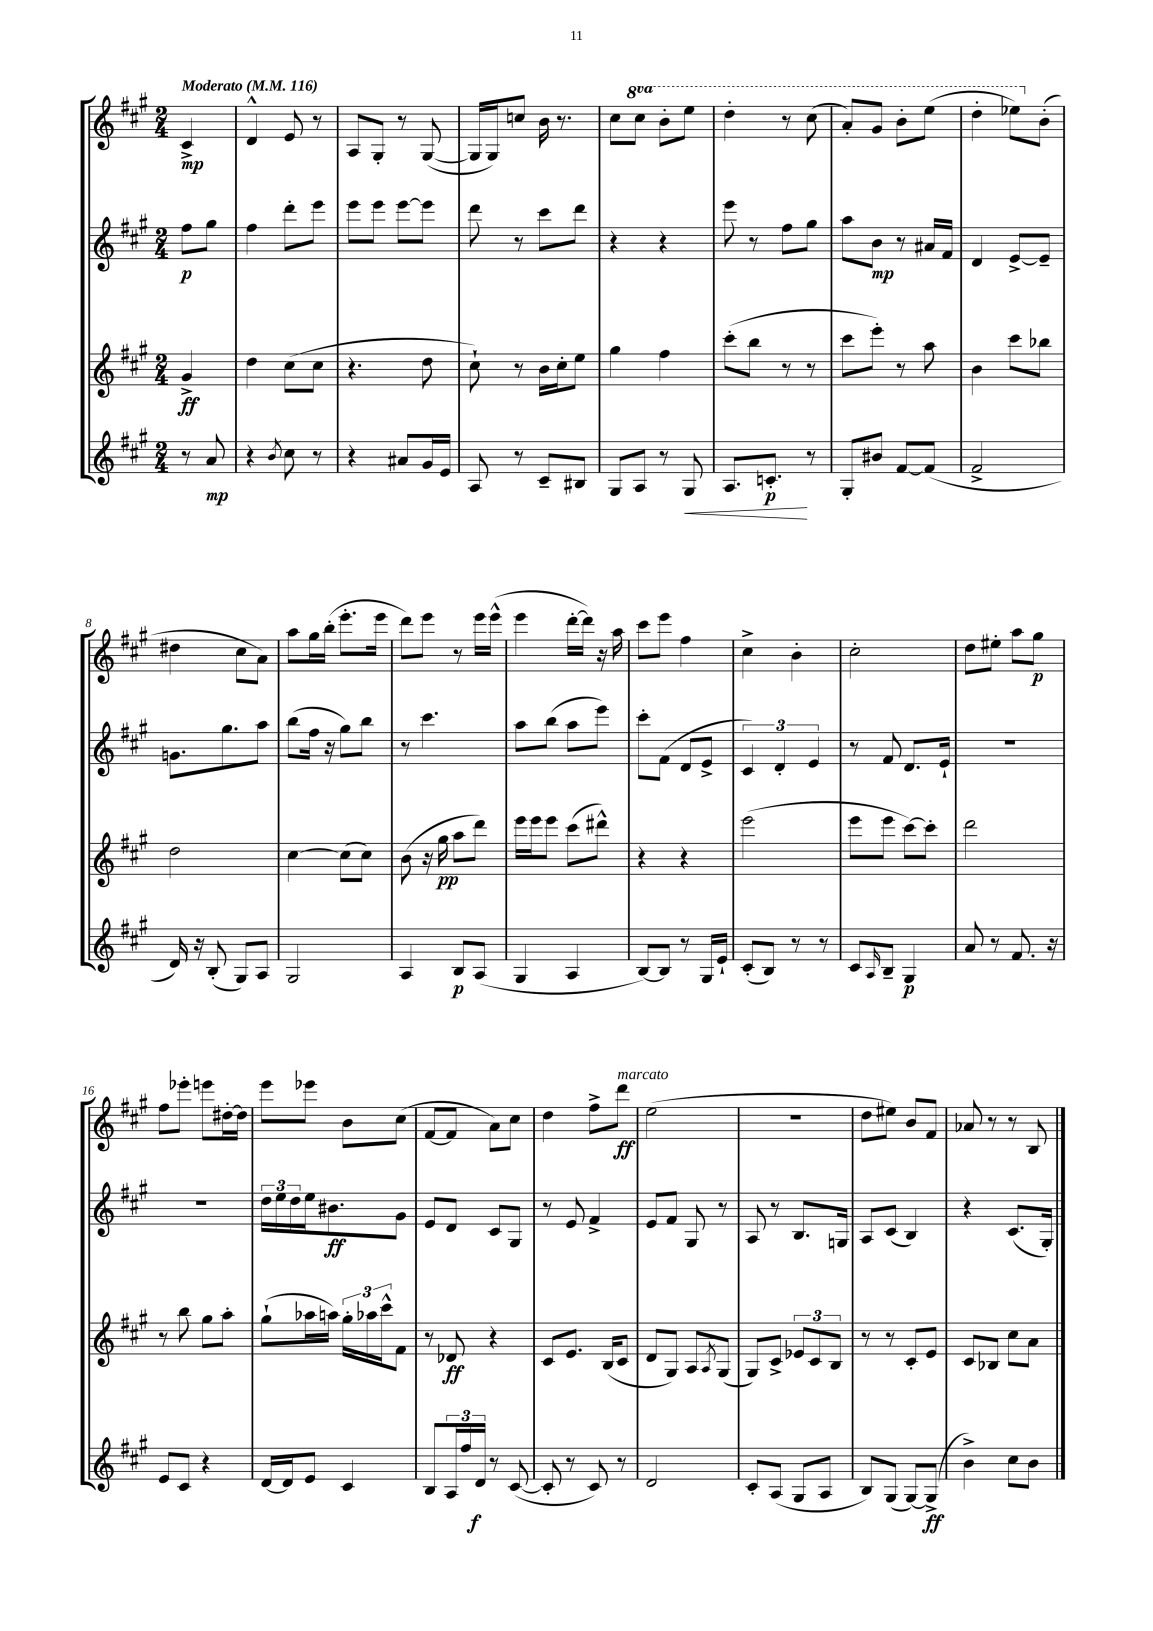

**kern	**kern	**kern	**kern
*staff4	*staff3	*staff2	*staff1
*clefG2	*clefG2	*clefG2	*clefG2
*k[f#c#g#]	*k[f#c#g#]	*k[f#c#g#]	*k[f#c#g#]
*M2/4	*M2/4	*M2/4	*M2/4
*MM116	*MM116	*MM116	*MM116
8r	4g#^/	8ff#\L	4c#^/
8a/	.	8gg#\J	.
=	=	=	=
4r	4dd\	4ff#\	4d^^/
8qb/	.	.	.
8cc#\	(8cc#\L	8ddd'\L	8e/
8r	8cc#\J	8eee\J	8r
=	=	=	=
4r	4.r	8eee\L	8A/L
.	.	8eee\J	8G#'/J
8a#/L	.	[8eee\L	8r
16g#/L	8dd\	8eee\]J	([8G#/
16e/JJ	.	.	.
=	=	=	=
8A/	8cc#`\)	8ddd\	16G#/]LL
.	.	.	16G#/J)
8r	8r	8r	8cc/J
8c#~/L	16b\LL	8ccc#\L	16b\
.	16cc#'\J	.	8.r
8B#/J	8ee\J	8ddd\J	.
=	=	=	=
8G#/L	4gg#\	4r	8cc#\L
8A/J	.	.	8ccc#\J
8r	4ff#\	4r	8bb'\L
8G#/	.	.	8eee\J
=	=	=	=
8.A/L	(8ccc#'\L	8eee\	4ddd'\
.	8bb\J	8r	.
8.c'/J	.	.	.
.	8r	8ff#\L	8r
8r	8r	8gg#\J	(8ccc#\
=	=	=	=
8G#'/L	8ccc#\L	8aa\L	8aa'/L)
8b#/J	8eee'\J)	8b\J	8gg#/J
[8f#/L	8r	8r	8bb'\L
(8f#/]J	8aa\	16a#/LL	(8eee\J
.	.	16f#/JJ	.
=	=	=	=
2f#^/	4b\	4d/	4ddd'\
.	8ccc#\L	[8e^/L	8eee-\L)
.	8bb-\J	8e~/]J	(8b'\J
=	=	=	=
16d/)	2dd\	8.g\L	4dd#\
16r	.	.	.
(8B'/	.	.	.
.	.	8.gg#\	.
8G#/L)	.	.	8cc#\L
8A/J	.	8aa\J	8a\J)
=	=	=	=
2G#/	[4cc#\	(8bb\L	8aa\L
.	.	16ff#\Jk	16gg#\L
.	.	16r	(16bb'\JJ
.	(8cc#\]L	8gg#\L)	8.eee'\L
.	8cc#\J)	8bb\J	.
.	.	.	16eee\Jk
=	=	=	=
4A/	(8b\	8r	8ddd\L)
.	16r	4.ccc#\	8eee\J
.	16gg#\	.	.
8B/L	8aa\L	.	8r
(8A/J	8ddd\J)	.	16eee\LL
.	.	.	(16eee^^\JJ
=	=	=	=
4G#/	16eee\LL	8aa\L	4eee\
.	16eee\J	.	.
.	8eee\J	(8bb\J	.
4A/	(8ccc#\L	8aa\L	[16ddd'\LL
.	.	.	16ddd\]JJ)
.	8ddd#^^\J)	8eee\J)	16r
.	.	.	16aa\
=	=	=	=
[8B/L)	4r	8ccc#'\L	8ccc#\L
8B/]J	.	(8f#\J	8eee\J
8r	4r	8d/L	4ff#\
16G#/LL	.	8e^/J	.
16e`/JJ	.	.	.
=	=	=	=
(8c#'/L	(2eee\	6c#/)	4cc#^\
8B/J)	.	.	.
.	.	6d'/	.
8r	.	.	4b'\
.	.	6e/	.
8r	.	.	.
=	=	=	=
8c#/L	8eee\L	8r	2cc#'\
16qqA/	.	.	.
8B~/J	8eee\J	8f#/	.
4G#/	[8ccc#\L)	8.d/L	.
.	8ccc#'\]J	.	.
.	.	16e`/Jk	.
=	=	=	=
8a/	2ddd\	2r	8dd\L
8r	.	.	8ee#'\J
8.f#/	.	.	8aa\L
.	.	.	8gg#\J
16r	.	.	.
=	=	=	=
8e/L	8r	2r	8ff#\L
8c#/J	8bb\	.	8eee-'\J
4r	8gg#\L	.	8eee\L
.	8aa'\J	.	[16dd#'\L
.	.	.	16dd#\]JJ
=	=	=	=
[16d/LL	(8gg#`\L	24dd\LL	8eee\L
.	.	24ee\	.
16d/]J	.	.	.
.	.	24dd\	.
8e/J	16aa-\L	16ee\J	8eee-\J
.	16aa\JJ)	8.b#\	.
4c#/	24gg#'\LL	.	8b\L
.	24aa-\	.	.
.	24ccc#^^\J	.	.
.	8f#\J	8g#\J	(8cc#\J
=	=	=	=
8B/L	8r	8e/L	[8f#/L
24A/L	8d-/	8d/J	8f#/]J
24ff#/	.	.	.
24d/JJ	.	.	.
8r	4r	8c#/L	8a\L)
([8c#/	.	8G#/J	8cc#\J
=	=	=	=
8c#'/]	8c#/L	8r	4dd\
8r	8.e/J	8e/	.
8c#/)	.	4f#^/	8ff#^\L
.	(16B/LK	.	.
8r	8c#/J	.	8ddd\J
=	=	=	=
2d/	8d/L	8e/L	(2ee\
.	8G#/J)	8f#/J	.
.	8A/L	8G#/	.
.	8qA/	.	.
.	(8G#/J	8r	.
=	=	=	=
8c#'/L	8G#/L)	8A/	2r
(8A/J	8c#^/J	8r	.
8G#/L	12e-/L	8.B/L	.
.	12c#/	.	.
8A/J	.	.	.
.	12B/J	.	.
.	.	16G/Jk	.
=	=	=	=
8B/L)	8r	8A/L	8dd\L
(8G#/J	8r	(8c#/J	8ee#\J)
[8G#/L)	8c#'/L	4B/)	8b/L
(8G#^/]J	8e/J	.	8f#/J
=	=	=	=
4b^\)	8c#/L	4r	8a-/
.	8B-/J	.	8r
8cc#\L	8cc#\L	(8.c#/L	8r
8b\J	8a\J	.	8B/
.	.	16G#'/Jk)	.
==	==	==	==
*-	*-	*-	*-
